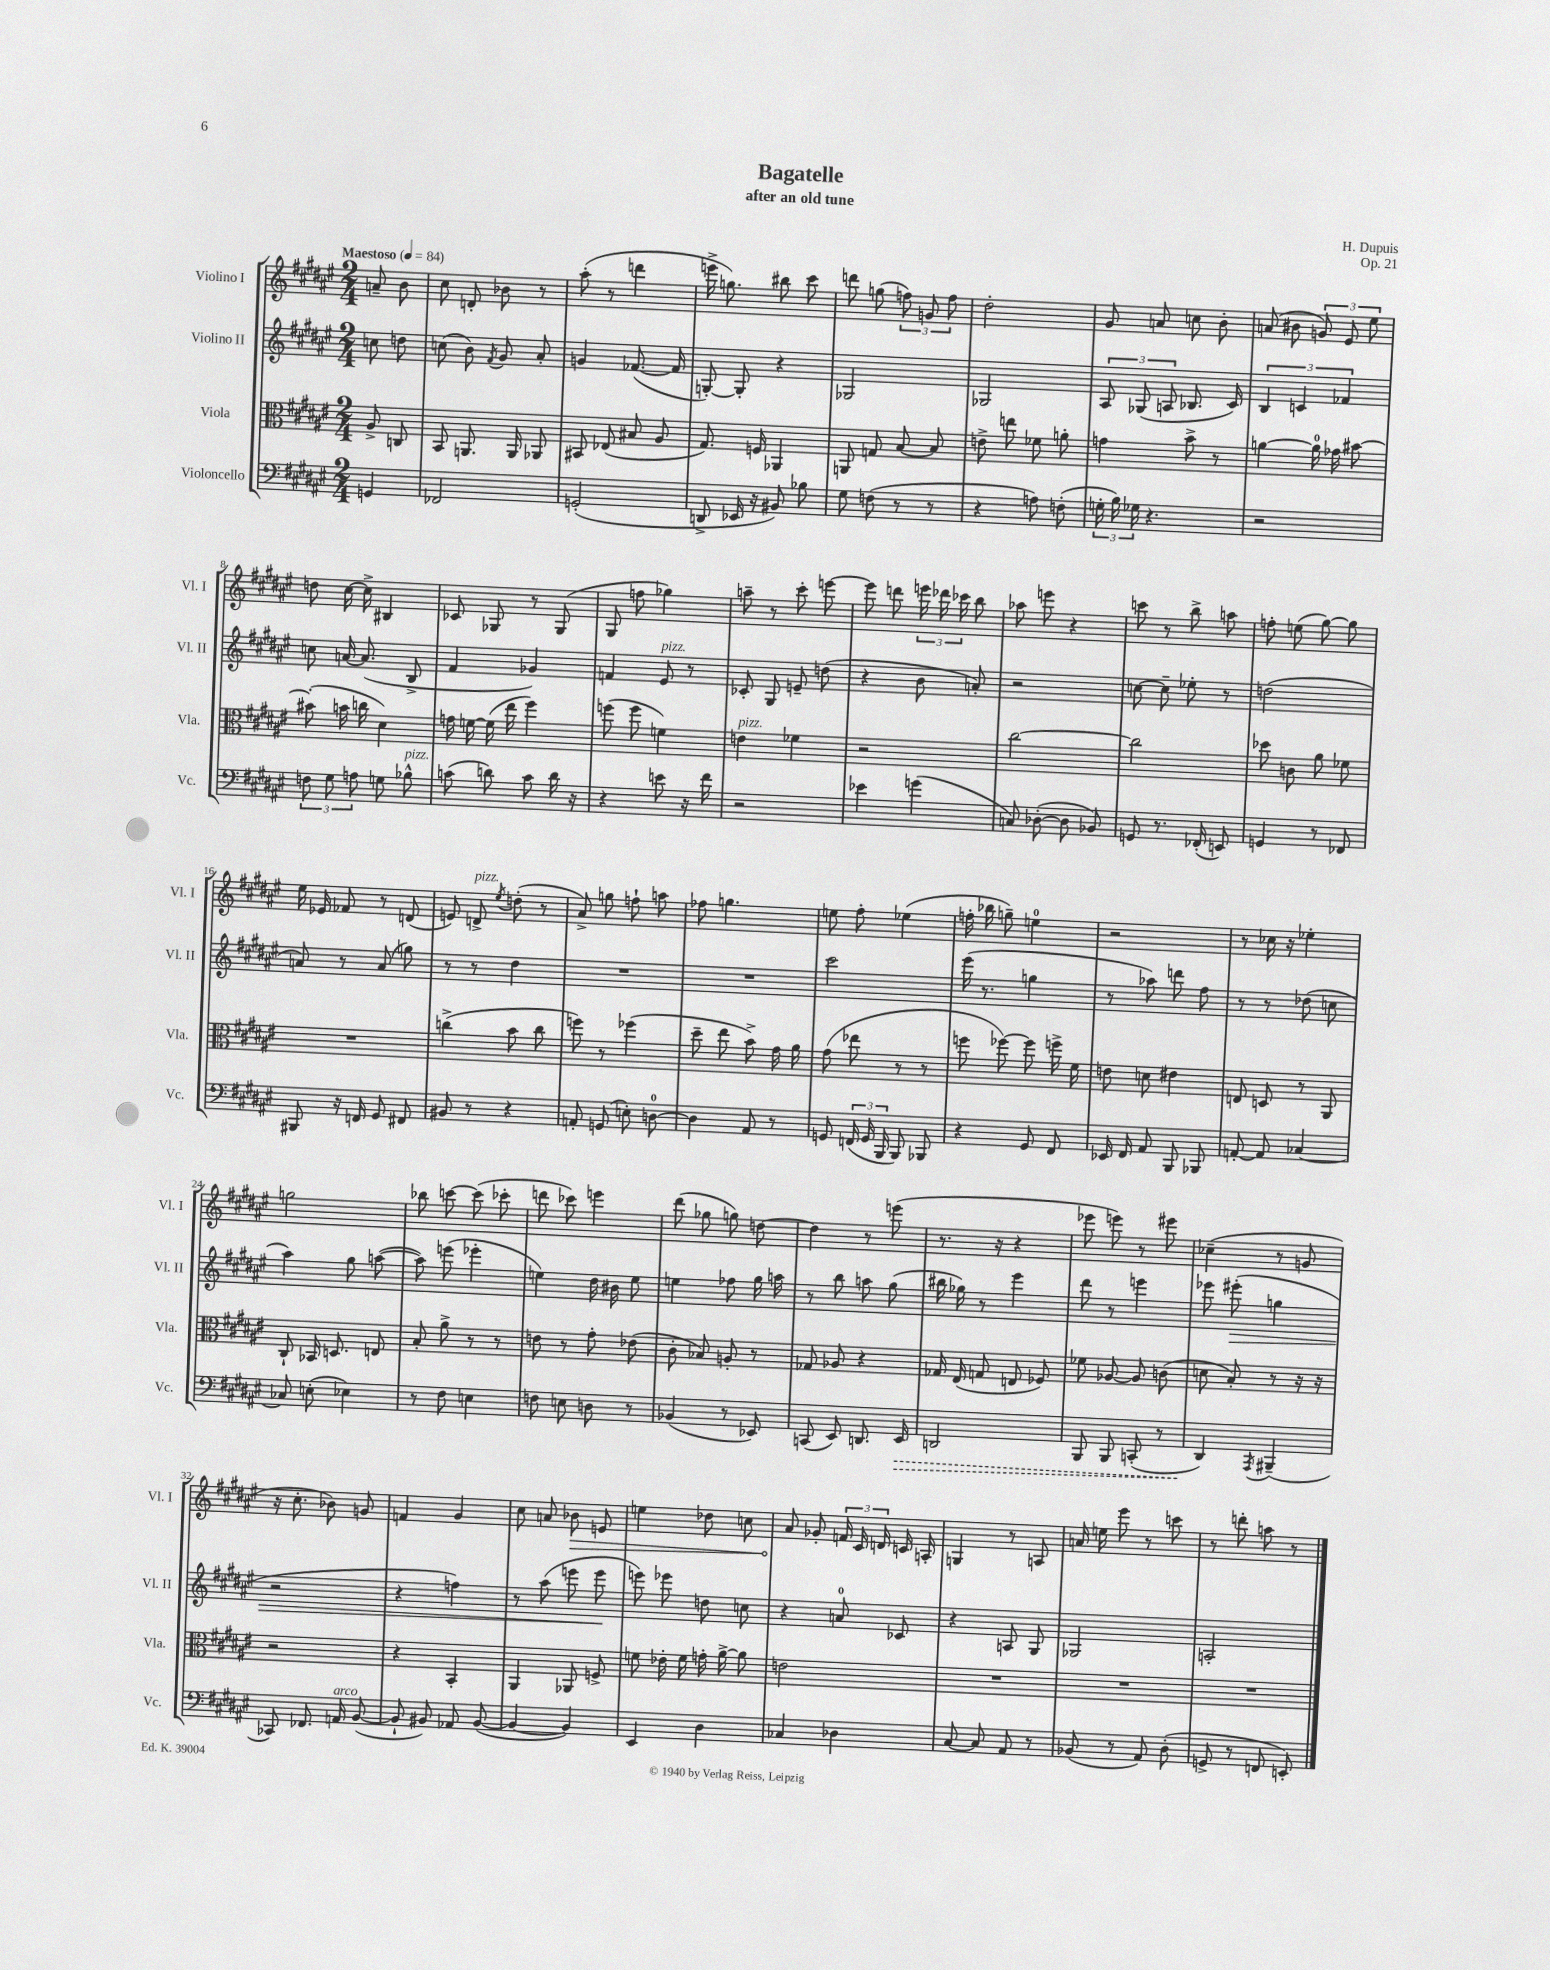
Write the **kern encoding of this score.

**kern	**kern	**kern	**kern
*staff4	*staff3	*staff2	*staff1
*clefF4	*clefC3	*clefG2	*clefG2
*k[f#c#g#d#a#e#]	*k[f#c#g#d#a#e#]	*k[f#c#g#d#a#e#]	*k[f#c#g#d#a#e#]
*M2/4	*M2/4	*M2/4	*M2/4
*MM84	*MM84	*MM84	*MM84
4GG/	8A#^/	8cc\	8a~/
.	8C/	8dd\	8b\
=	=	=	=
2FF-/	8BB/	(8cc\	8cc#\
.	8.AA/	8b\)	8d'/
.	.	8qf#/	.
.	.	8g#/	8b-\
.	16AA/	.	.
.	8AA-/	8a#'/	8r
=	=	=	=
(2GG'/	8BB#/	4g/	(8aa#'\
.	(8E-/	.	8r
.	8B#/	([8.f-/	4ddd\
.	8A#/	.	.
.	.	16f-/]	.
=	=	=	=
8DD^/	8.G#/)	[8G'/)	16eee^\
.	.	.	8.gg\)
16EE-/	.	8G'/]	.
16r	16F/	.	.
8BB#/)	4AA-/	4r	8bb#\
8B-\	.	.	8ccc#\
=	=	=	=
8G#\	8AA/	2G-/	8ddd\
(8F\	8G/	.	(8gg\
8r	[8B/	.	12ff\)
.	.	.	12g/
8r	8B/]	.	.
.	.	.	12ff\
=	=	=	=
4r	8e^\	2G-/	2dd#'\
.	8ee\	.	.
8A\)	8f-\	.	.
(8F'\	8a'\	.	.
=	=	=	=
24G'\	4g\	12A#/	8g#/
24B\)	.	.	.
24G-\	.	(12G-/	.
4.r	.	.	8a/
.	.	12A/	.
.	8b^\	8.B-/	8cc\
.	8r	.	8b'\
.	.	16c#/)	.
=	=	=	=
2r	[4a\	6B/	(8a/
.	.	.	8b#\
.	.	6c/	.
.	16a\]	.	12g/)
.	16g-\	.	.
.	.	6f-/	12e#/
.	[8b#\	.	.
.	.	.	12ee#\
=	=	=	=
12F\	(8b#'\]	8cc\	8dd\
12G#\	.	.	.
.	16b\	[16a/	[16cc#\
12A\	.	.	.
.	16cc\	(8.a/]	16cc#^\]
8G\	4d#\)	.	4B#/
8B-^^\	.	8B^/	.
=	=	=	=
(8c\	16g\	4f#/	8c-/
.	[16f\	.	.
8d\)	(16f\]	.	8G-/
.	16ee#\	.	.
8c\	4ff#\)	4g-/)	8r
16d\	.	.	(8G-/
16r	.	.	.
=	=	=	=
4r	(8ff\	4f/	8G#/
.	8ff\	.	8ff\
8e\	4f\)	8e#/	4gg-\)
16r	.	8r	.
16f#\	.	.	.
=	=	=	=
2r	4e\	8c-'/	8aa~\
.	.	8G#/	8r
.	4f-\	8e~/	8ccc#'\
.	.	(8dd\	[8eee\
=	=	=	=
4e-\	2r	4r	8eee\]
.	.	.	8ddd\
(4g\	.	8b\	24eee\
.	.	.	24ddd-\
.	.	.	24ccc-\
.	.	8a'/)	8bb\
=	=	=	=
8C/)	[2cc#\	2r	8aa-\
([8D-'\	.	.	8eee\
8D-\]	.	.	4r
8BB-/)	.	.	.
=	=	=	=
8GG/	2cc#\]	[8cc\	8ccc\
8.r	.	8cc~\]	8r
.	.	8ee-'\	8bb^\
(16FF-'/	.	.	.
8EE/)	.	8r	8aa\
=	=	=	=
4GG/	8dd-\	(2dd\	8ff'\
.	8c\	.	(8ee\
8r	8a#\	.	[8gg#\)
8FF-/	8f-\	.	8gg#\]
=	=	=	=
8BBB#/	2r	8a/)	16ee#\
.	.	.	16e-/
16r	.	8r	8f-/
16FF/	.	.	.
8GG#/	.	(8a/	8r
8FF#/	.	8gg\)	(8d/
=	=	=	=
8BB#/	(4cc^\	8r	8e/)
8r	.	8r	8d^/
.	.	.	8qee#/
4r	8b\	4dd#\	(8dd'\
.	8cc\	.	8r
=	=	=	=
8AA'/	8ff\)	2r	8a#^/)
(8GG/	8r	.	8gg\
8E'\)	(4ff-\	.	8ff`\
[8D\	.	.	8aa\
=	=	=	=
4D\]	8dd#~\	2r	8ff-\
.	8ee#\	.	4.gg\
8AA#/	8b^\)	.	.
8r	16g#\	.	.
.	16a#\	.	.
=	=	=	=
8GG/	(8g#\	2ccc#\	8ee\
(24FF/	8ee-\	.	8ff#'\
24GG/	.	.	.
24BBB/	.	.	.
8BBB/)	8r	.	(4ee-\
8BBB-/	8r	.	.
=	=	=	=
4r	8ff\	(16eee#\	16ff'\
.	.	8.r	16bb-\
.	[8ff-\)	.	8gg~\)
8GG#/	8ff-\]	4gg\	4ee\
8FF#/	16ff^\	.	.
.	16f#\	.	.
=	=	=	=
16EE-/	8e\	8r	2r
16FF#/	.	.	.
8AA#/	8d\	8aa-\)	.
8BBB/	4e#\	8ddd\	.
8BBB-/	.	8ff#\	.
=	=	=	=
[8AA'/	8E/	8r	8r
8AA/]	8D/	8r	16cc-\
.	.	.	16r
[4C-/	8r	(8dd-\	4ee-'\
.	8AA#/	8cc\	.
=	=	=	=
8C-/]	8C#`/	4aa#\)	2gg\
(8E'\	16BB-/	.	.
.	8.D/	.	.
4E-\)	.	8gg#\	.
.	8E/	([8aa\	.
=	=	=	=
8r	8B'/	8aa\])	8bb-\
8F#\	8a#^\	(8eee\	[8ccc\
4E\	8r	4eee-'\	(8ccc\]
.	8r	.	8ccc-'\
=	=	=	=
8F\	8e\	4ee\)	8ddd\
8E\	8r	.	8ccc-\)
8D\	8g#'\	16dd#\	4eee\
.	.	16b#\	.
8r	(8e-\	8ee\	.
=	=	=	=
(4BB-/	8c#'\	4ee\	(8ddd#\
.	8B-/)	.	8gg-\
8r	8A'/	8ff-\	8gg\)
8EE-/)	8r	16gg#\	[8dd\
.	.	16aa\	.
=	=	=	=
(8CC/	8G-/	8r	4dd\]
8EE#/)	8A-/	8bb\	.
8.DD/	4r	8aa\	8r
.	.	(8gg#\	(8eee\
16EE#/	.	.	.
=	=	=	=
2DD/	16G-/	16bb#\	8.r
.	(16E#/	16gg-\)	.
.	8G/	8r	.
.	.	.	16r
.	8E/	4eee#\	4r
.	8F-/)	.	.
=	=	=	=
8BBB/	8f-\	8ddd#\	8eee-\
8BBB/	[8A-/	8r	8eee\)
(8CC'/	8A-/]	4eee\	8r
8r	(8c\	.	8eee#\
=	=	=	=
4DD#/)	8d\	8eee-\	(4cc-~\
.	8B'/)	(8eee#'\	.
8qAAA#/	.	.	.
(4BBB#~/	8r	4gg\	8r
.	16r	.	8g/
.	16r	.	.
=	=	=	=
8CC-/)	2r	2r	16r
.	.	.	8.cc#'\
8.FF-/	.	.	.
.	.	.	8b-\)
16AA/	.	.	.
([8BB/	.	.	8g/
=	=	=	=
8BB`/]	4r	4r	4f/
8BB#/)	.	.	.
8AA-/	4BB'/	4ff\)	4g#/
([8BB#/	.	.	.
=	=	=	=
4BB#/_	4AA#/	8r	8cc#\
.	.	(8aa#\	8a/
4BB#/])	8AA-/	8eee\	8b-\
.	8F^/	8eee\	8e/
=	=	=	=
4EE#/	8f\	8eee\)	4ee\
.	16e-'\	8eee-\	.
.	16f\	.	.
4D#\	16g'\	8dd\	8dd-\
.	[16a#^\	.	.
.	8a#\]	8cc\	8cc\
=	=	=	=
4C-/	2e\	4r	8a#/
.	.	.	8g-'/
4D-\	.	8a/	24f/
.	.	.	24c#/
.	.	.	24d/
.	.	8c-/	16c/
.	.	.	16A'/
=	=	=	=
[8C#/	2r	4r	4G/
8C#/]	.	.	.
8AA#/	.	8A/	8r
8r	.	8G#/	8A/
=	=	=	=
(8BB-/	2r	2G-/	16a/
.	.	.	16ee\
8r	.	.	8eee#\
8AA#/)	.	.	8r
(8D#'\	.	.	8ccc\
=	=	=	=
8GG^/	2r	2A'/	8r
8r	.	.	8ddd'\
8FF/	.	.	8aa\
8EE'/)	.	.	8r
==	==	==	==
*-	*-	*-	*-
